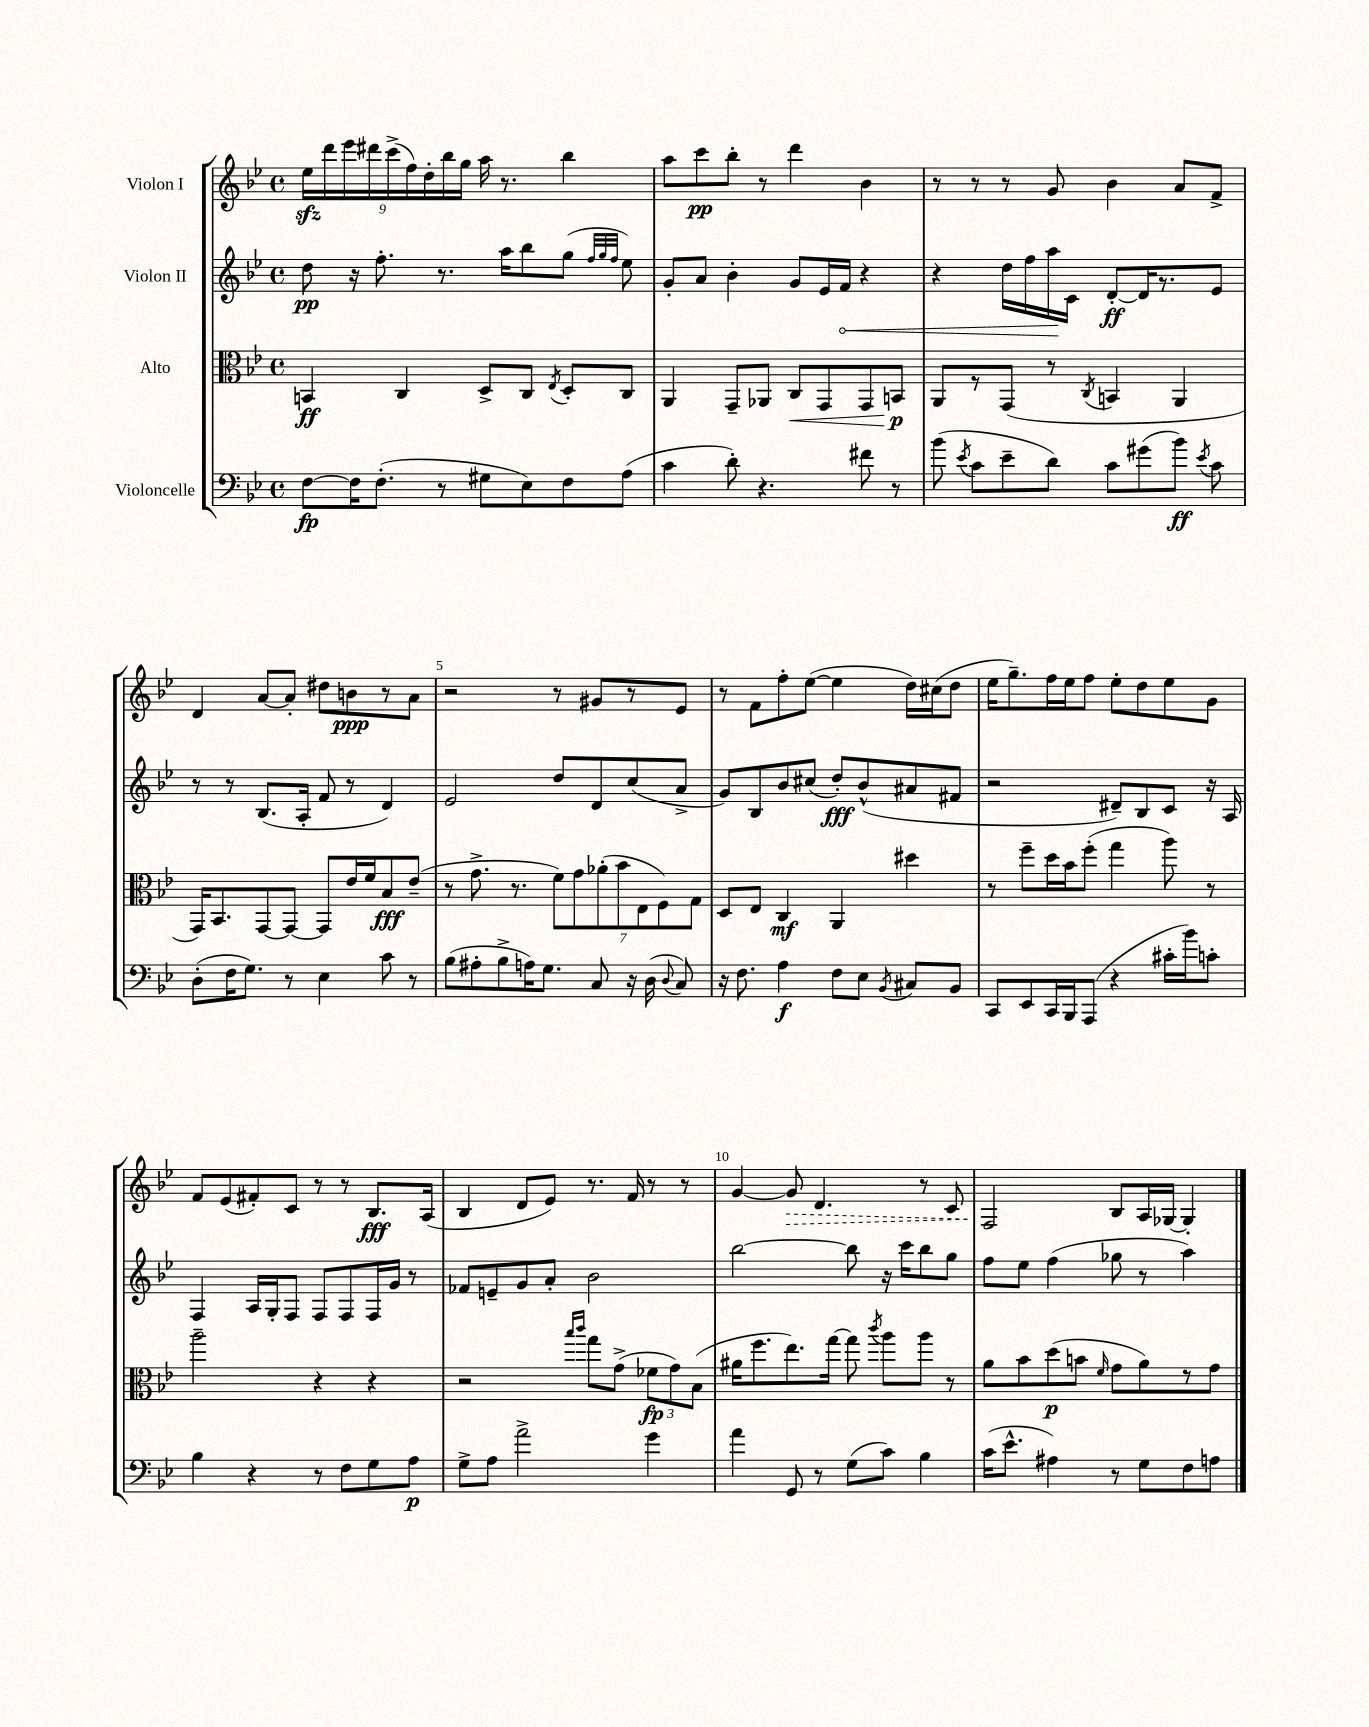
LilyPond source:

<<
\new StaffGroup <<
\new Staff = "s0" \with { instrumentName = "Violon I" } {
    \clef treble \key bes \major \defaultTimeSignature \time 4/4
    \autoBeamOff \tuplet 9/8 { ees''16[\sfz d'''16 ees'''16 dis'''16 c'''16->( f''16) d''16-. bes''16 g''16] } a''16 r8. bes''4 |
    a''8[ c'''8\pp bes''8]-. r8 d'''4 bes'4 |
    r8 r8 r8 g'8 bes'4 a'8[ f'8]-> |
    d'4 a'8[~ a'8]-. dis''8[ b'8\ppp r8 a'8] |
    r2 r8 gis'8[ r8 ees'8] |
    r8 f'8[ f''8-. ees''8]~( ees''4 d''16[) cis''16( d''8] |
    ees''16[ g''8.--) f''16 ees''16 f''8] ees''8[-. d''8 ees''8 g'8] |
    f'8[ ees'8( fis'8-.) c'8] r8 r8 bes8.[\fff a16]( |
    bes4 d'8[ ees'8]) r8. f'16 r8 r8 |
    g'4~ \once \override Hairpin.style = #'dashed-line g'8\> d'4. r8 c'8 |
    f2\! bes8[ a16 ges16]~ ges4-. \bar "|." |
}
\new Staff = "s1" \with { instrumentName = "Violon II" } {
    \clef treble \key bes \major \defaultTimeSignature \time 4/4
    \autoBeamOff d''8\pp r16 f''8.-. r8. a''16[ bes''8 g''8]( \grace { f''32[ g''32 f''32] } ees''8) |
    g'8[-. a'8] bes'4-. g'8[ ees'16 \once \override Hairpin.circled-tip = ##t f'16]\< r4 |
    r4 d''16[ f''16 a''16\! c'16] d'8[~-.\ff d'16 r8. ees'8] |
    r8 r8 bes8.[( a16]-. f'8 r8 d'4) |
    ees'2 d''8[ d'8 c''8( a'8]-> |
    g'8[) bes8 bes'8 cis''8]( d''8[-.\fff) bes'8-^( ais'8 fis'8] |
    r2 dis'8[--) bes8 c'8] r16 a16 |
    f4 a16[ g16-. f8] f8[ f8 f16 g'16] r8 |
    fes'8[ e'8-- g'8 a'8]-. bes'2 |
    bes''2~ bes''8 r16 c'''16[ bes''8 g''8] |
    f''8[ ees''8] f''4( ges''8 r8 a''4) \bar "|." |
}
\new Staff = "s2" \with { instrumentName = "Alto" } {
    \clef alto \key bes \major \defaultTimeSignature \time 4/4
    \autoBeamOff b,4\ff c4 d8[-> c8] \acciaccatura { ees8 } d8[-. c8] |
    a,4 g,8[-- aes,8] c8[\< g,8 g,8 b,8]\p\! |
    a,8[ r8 g,8]( r8 \acciaccatura { c8 } b,4 a,4 |
    g,16[) bes,8. g,8~ g,8]~ g,8[ ees'16 f'16 bes8\fff ees'8]--( |
    r8 g'8.-> r8. \tuplet 7/4 { f'8[) g'8 aes'8-.( bes'8 ees8 f8) g8] } |
    d8[ ees8] c4\mf a,4 dis''4 |
    r8 f''8[-- d''16 bes'16 f''8]-.( g''4 a''8) r8 |
    a''2-- r4 r4 |
    r2 \grace { bes''16[ c'''16] } g''8[ g'8]->( \tuplet 3/2 { fes'8[\fp g'8) bes8]( } |
    ais'16[ f''8. ees''8.) g''16]~ g''8 \acciaccatura { c'''8 } a''8[ a''8] r8 |
    a'8[ bes'8 d''8\p( b'8] \grace { f'16 } g'8[ a'8) r8 g'8] \bar "|." |
}
\new Staff = "s3" \with { instrumentName = "Violoncelle" } {
    \clef bass \key bes \major \defaultTimeSignature \time 4/4
    \autoBeamOff f8[~\fp f16 f8.]-.( r8 gis8[ ees8) f8 a8]( |
    c'4 d'8-.) r4. fis'8 r8 |
    bes'8( \acciaccatura { ees'8 } c'8[ ees'8-- d'8]) c'8[ gis'8( bes'8]\ff) \acciaccatura { ees'8 } c'8 |
    d8[-.( f16 g8.]) r8 ees4 c'8 r8 |
    bes8[( ais8-. bes8-> a16) g8.] c8 r16 d16( \appoggiatura { d8 } c8) |
    r16 f8. a4\f f8[ ees8] \acciaccatura { bes,8 } cis8[ bes,8] |
    c,8[ ees,8 c,16 bes,,16 a,,8]( r4 cis'16[-. bes'16) c'8]-. |
    bes4 r4 r8 f8[ g8 a8]\p |
    g8[-> a8] a'2-> g'4 |
    a'4 g,8 r8 g8[( c'8]) bes4 |
    c'16[( ees'8.]-^ ais4) r8 g8[ f8 a8] \bar "|." |
}
>>
>>
\layout { \context { \Score \override BarNumber.break-visibility = ##(#f #t #t) barNumberVisibility = #(every-nth-bar-number-visible 5) } }
